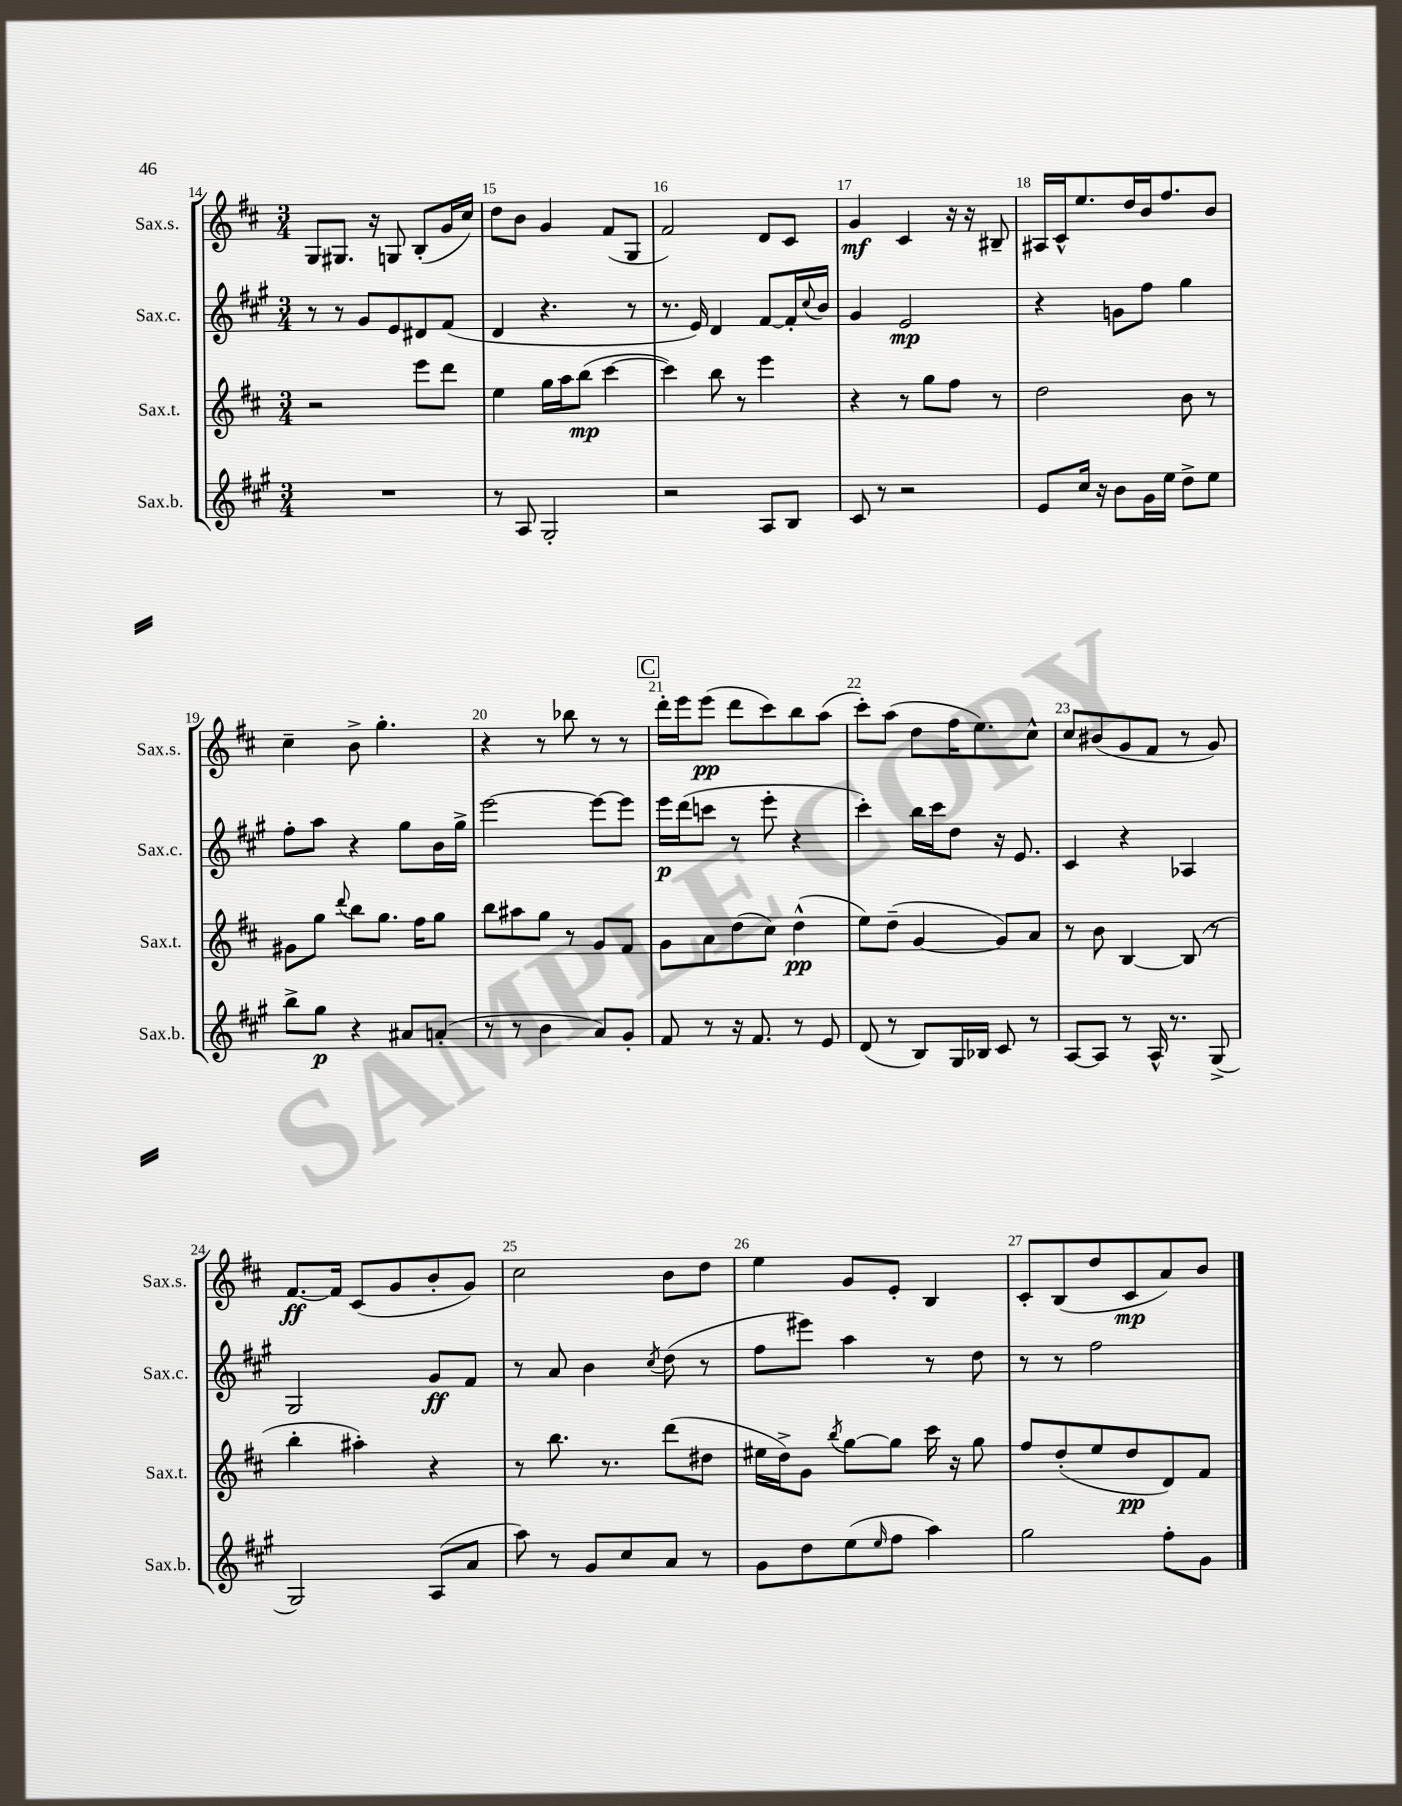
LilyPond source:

<<
\new StaffGroup <<
\new Staff = "s0" \with { instrumentName = "Sax.s." shortInstrumentName = "Sax.s." } {
    \clef treble \key d \major \numericTimeSignature \time 3/4
    g8 gis8. r16 g8 b8-.( g'16 cis''16) |
    d''8 b'8 g'4 fis'8( g8 |
    fis'2) d'8 cis'8 |
    g'4\mf cis'4 r16 r16 bis8-- |
    ais16 cis'16-^ e''8. d''16 b'16 fis''8. b'8 |
    cis''4-- b'8-> g''4.-. |
    r4 r8 bes''8 r8 r8 |
    \mark \markup { \box "C" } d'''16-. e'''16 e'''8\pp( d'''8 cis'''8) b''8 a''8( |
    cis'''8-.) a''8( d''8 fis''16 e''8.) cis''8-^ |
    cis''8 bis'8( g'8 fis'8 r8 g'8) |
    fis'8.~\ff fis'16 cis'8( g'8 b'8-. g'8) |
    cis''2 b'8 d''8 |
    e''4 g'8 e'8-. b4 |
    cis'8-. b8( d''8 cis'8\mp a'8) b'8 \bar "|." |
}
\new Staff = "s1" \with { instrumentName = "Sax.c." shortInstrumentName = "Sax.c." } {
    \clef treble \key a \major \numericTimeSignature \time 3/4
    r8 r8 gis'8 e'8 dis'8 fis'8( |
    d'4 r4. r8 |
    r8. e'16) d'4 fis'8~ fis'16-. \appoggiatura { cis''8 } b'16 |
    gis'4 e'2\mp |
    r4 g'8 fis''8 gis''4 |
    fis''8-. a''8 r4 gis''8 b'16 gis''16-> |
    e'''2~ e'''8~ e'''8 |
    \mark \markup { \box "C" } e'''16\p d'''16( c'''8 r8 e'''8-. r4 |
    cis'''4-.) b''16 cis'''16 d''8 r16 e'8. |
    cis'4 r4 aes4 |
    gis2 gis'8\ff fis'8 |
    r8 a'8 b'4 \acciaccatura { cis''8 } d''8( r8 |
    fis''8 eis'''8) a''4 r8 d''8 |
    r8 r8 fis''2 \bar "|." |
}
\new Staff = "s2" \with { instrumentName = "Sax.t." shortInstrumentName = "Sax.t." } {
    \clef treble \key d \major \numericTimeSignature \time 3/4
    r2 e'''8 d'''8 |
    e''4 g''16 a''16 b''8\mp( cis'''4~ |
    cis'''4) b''8 r8 e'''4 |
    r4 r8 g''8 fis''8 r8 |
    d''2 b'8 r8 |
    gis'8 g''8 \appoggiatura { d'''8 } b''8 g''8. fis''16 g''8 |
    b''8 ais''8 g''8 r8 g'8 fis'8 |
    \mark \markup { \box "C" } g'8 a'8 d''8( cis''8) d''4-^\pp( |
    e''8) d''8--( g'4~ g'8) a'8 |
    r8 b'8 b4~ b8( r8 |
    b''4-. ais''4-.) r4 |
    r8 b''8. r8. d'''8( dis''8 |
    eis''16 d''16->) g'8 \acciaccatura { b''8 } g''8~ g''8 cis'''16 r16 g''8 |
    fis''8 d''8-.( e''8 d''8\pp d'8) fis'8 \bar "|." |
}
\new Staff = "s3" \with { instrumentName = "Sax.b." shortInstrumentName = "Sax.b." } {
    \clef treble \key a \major \numericTimeSignature \time 3/4
    R2. |
    r8 a8 gis2-. |
    r2 a8 b8 |
    cis'8 r8 r2 |
    e'8 cis''16 r16 b'8 gis'16 e''16 d''8-> e''8 |
    b''8-> gis''8\p r4 ais'8 a'8-.( |
    r8 r8 b'4 a'8) gis'8-. |
    \mark \markup { \box "C" } fis'8 r8 r16 fis'8. r8 e'8 |
    d'8( r8 b8) gis16 bes16 cis'8 r8 |
    a8~ a8 r8 a16-^ r8. gis8->( |
    gis2) a8( a'8 |
    a''8) r8 gis'8 cis''8 a'8 r8 |
    gis'8 d''8 e''8( \grace { e''16 } fis''8 a''4) |
    gis''2 fis''8-. gis'8 \bar "|." |
}
>>
>>
\layout { \context { \Score currentBarNumber = #14 \override BarNumber.break-visibility = ##(#f #t #t) barNumberVisibility = #all-bar-numbers-visible } }
